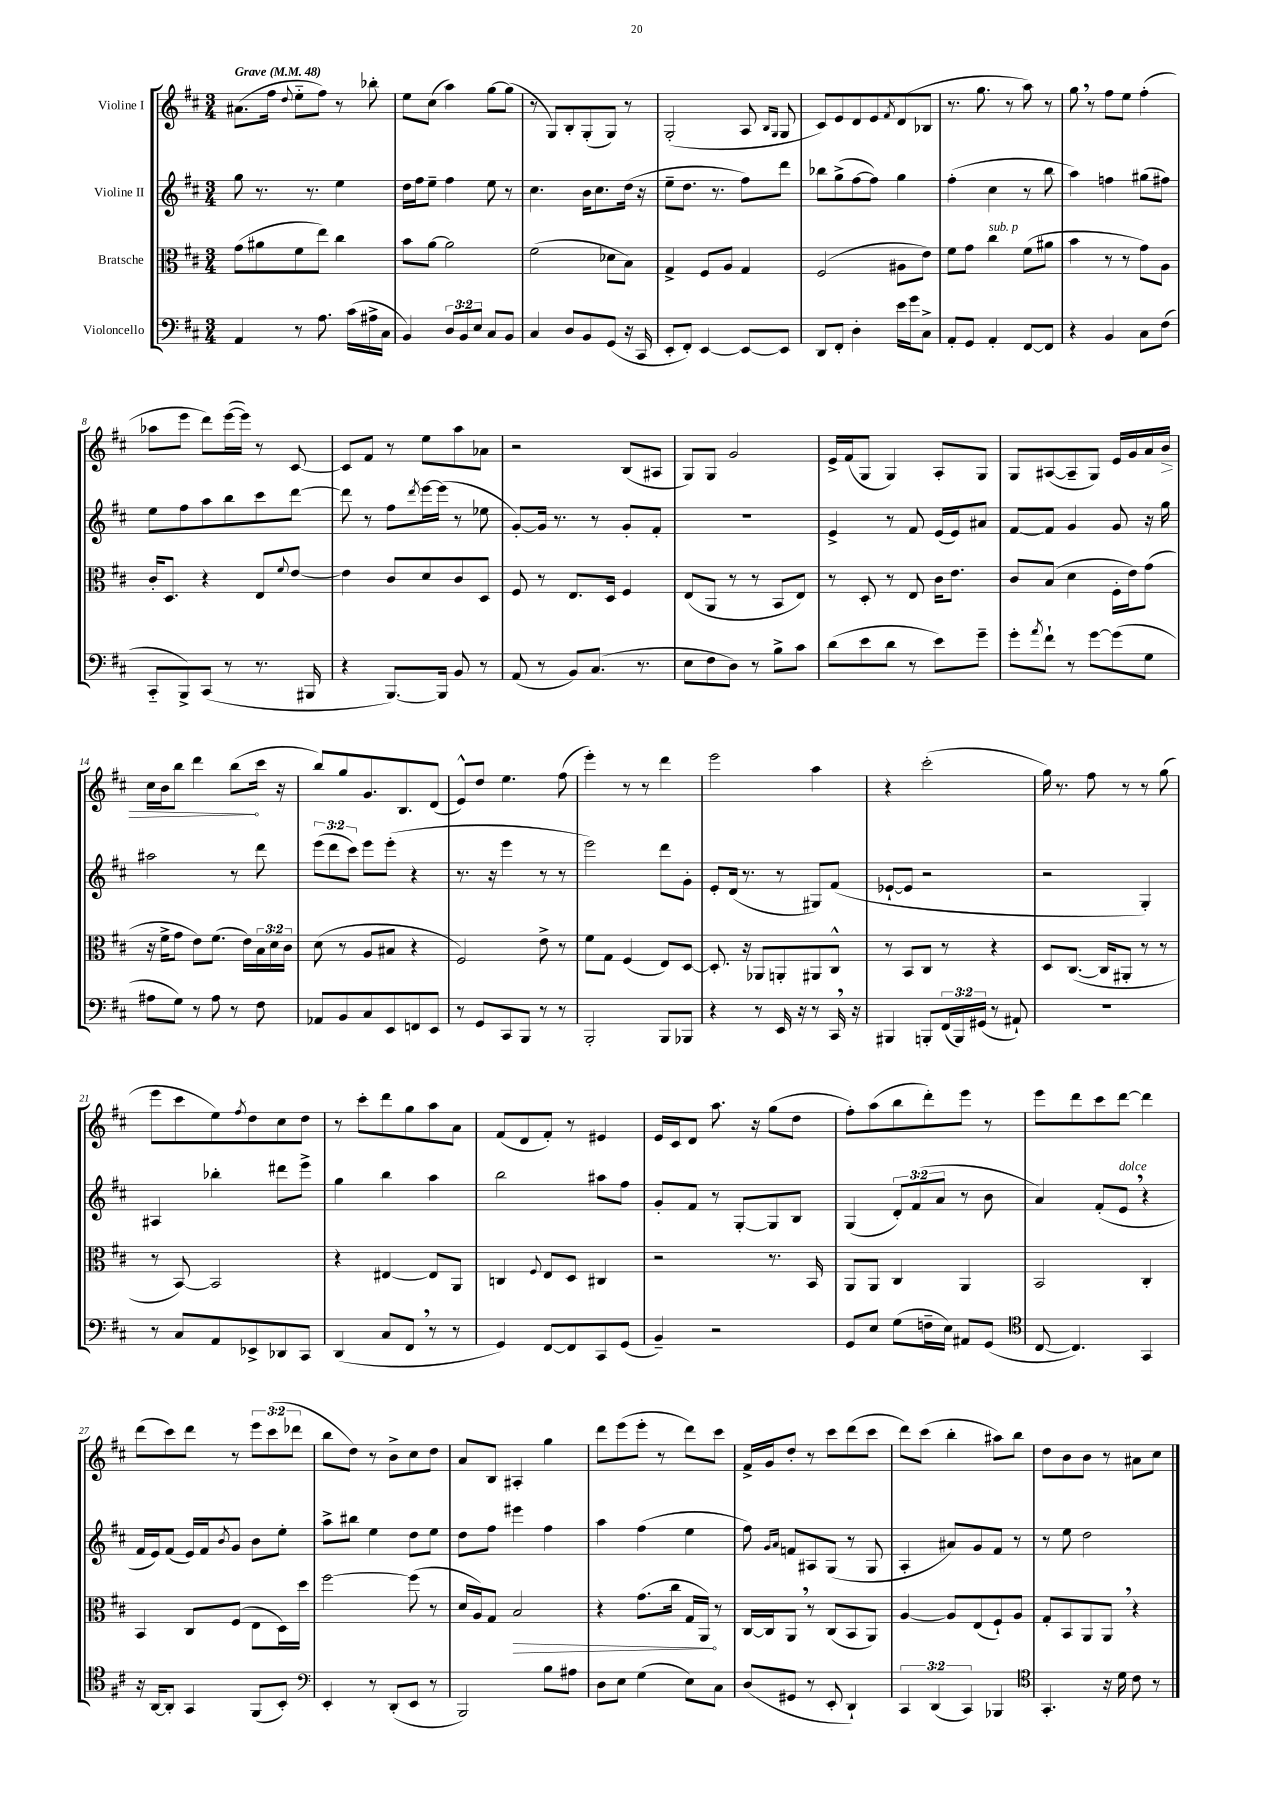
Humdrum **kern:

**kern	**kern	**dynam	**kern	**kern	**dynam
*part4	*part3	*part3	*part2	*part1	*part1
*staff4	*staff3	*staff3	*staff2	*staff1	*staff1
*I"Violoncello	*I"Bratsche	*	*I"Violine II	*I"Violine I	*
*clefF4	*clefC3	*	*clefG2	*clefG2	*
*k[f#c#]	*k[f#c#]	*	*k[f#c#]	*k[f#c#]	*
*M3/4	*M3/4	*	*M3/4	*M3/4	*
*MM48	*MM48	*	*MM48	*MM48	*
=1	=1	=1	=1	=1	=1
!	!	!	!	!LO:TX:a:B:t=Grave	!
4AA/	(8g\L	.	8gg\	(8.a#X\L	.
.	8a#X\	.	8.r	.	.
.	.	.	.	16ff#\Jk	.
.	.	.	.	8qqdd/	.
8r	8f#\	.	.	8ee\L	.
.	.	.	8.r	.	.
8.A\	8ee\J)	.	.	8ff#\J)	.
.	4cc#\	.	4ee\	8r	.
(16c#\LL	.	.	.	.	.
16A#X^\	.	.	.	8bb-X'\	.
16C#\JJ	.	.	.	.	.
=2	=2	=2	=2	=2	=2
4BB/)	8b\L	.	16dd\LL	8ee\L	.
.	.	.	16ff#\J	.	.
.	[8a\J	.	8ee~\J	(8cc#\J	.
12D/L	2a\]	.	4ff#\	4aa\)	.
12BB/	.	.	.	.	.
12E/J	.	.	.	.	.
8C#/L	.	.	8ee\	[8gg\L	.
8BB/J	.	.	8r	(8gg\J]	.
=3	=3	=3	=3	=3	=3
4C#/	(2f#\	.	4.cc#\	8r	.
.	.	.	.	8G/L)	.
8D/L	.	.	.	8B'/	.
8BB/	.	.	16b\KL	(8G'/	.
.	.	.	8.cc#\	.	.
(8GG/J	8d-X\L	.	.	8G/J)	.
16r	8B\J)	.	(16dd\Jk	8r	.
16CC#/	.	.	16r	.	.
=4	=4	=4	=4	=4	=4
8EE'/L	4G^/	.	8ee~\L	(2G'/	.
8FF#'/J)	.	.	8.dd\J	.	.
[4EE/	8F#/L	.	.	.	.
.	.	.	8.r	.	.
.	8A/J	.	.	.	.
8EE/L_	4G/	.	8ff#\L)	8A/	.
.	.	.	.	16qqB/LL	.
.	.	.	.	16qqG/JJ	.
8EE/J]	.	.	8ddd\J	8G/	.
=5	=5	=5	=5	=5	=5
8DD/L	(2F#/	.	8bb-X\L	8c#/L)	.
8FF#'/J	.	.	(8gg^\	8e/	.
4D'\	.	.	[8ff#\	8d/	.
.	.	.	8ff#\J])	8e/	.
.	.	.	.	8qf#/	.
16e\LL	8A#X\L	.	4gg\	(8d/	.
16g\J	.	.	.	.	.
8C#^\J	8e\J)	.	.	8B-X/J	.
=6	=6	=6	=6	=6	=6
8AA'/L	8f#\L	.	(4ff#'\	8.r	.
8GG/J	8g\J	.	.	.	.
.	.	.	.	8.gg\	.
!	!LO:TX:a:i:t=sub. p	!	!	!	!
4AA'/	4cc#\	.	4cc#\	.	.
.	.	.	.	8r	.
[8FF#/L	(8f#\L	.	8r	8aa\)	.
8FF#/J]	8a#X\J	.	8bb\	8r	.
=7	=7	=7	=7	=7	=7
4r	4b\	.	4aa\)	8gg,\	.
.	.	.	.	8r	.
4BB/	8r	.	4ffn\	8ff#\L	.
.	8r	.	.	8ee\J	.
8C#\L	8g\L)	.	(8gg#X\L	(4ff#'\	.
(8F#\J	8A\J	.	8ff#X\J)	.	.
!!LO:LB:g=z
=8	=8	=8	=8	=8	=8
8CC#/L	16c#'/KL	.	8ee\L	8aa-X\L	.
.	8.D/J	.	.	.	.
8BBB^/)	.	.	8ff#\	8eee\J	.
(8CC#/J	4r	.	8aa\	8ddd\L)	.
8r	.	.	8bb\	([16eee\L	.
.	.	.	.	16eee\JJ])	.
8.r	8E/L	.	8ccc#\	8r	.
.	8qqf#/	.	.	.	.
.	[8e/J	.	[8ddd\J	[8c#/	.
16BBB#X/	.	.	.	.	.
=9	=9	=9	=9	=9	=9
4r	4e\]	.	8ddd\]	8c#/L]	.
.	.	.	8r	8f#/J	.
[8.BBB/L)	8c#/L	.	8ff#\L	8r	.
.	.	.	8qddd/	.	.
.	8d/	.	[16eee\L	8ee\L	.
16BBB/Jk]	.	.	(16eee\JJ]	.	.
8BB/	8c#/	.	8r	8aa\	.
8r	8D/J	.	8ee-X\	8a-X\J	.
=10	=10	=10	=10	=10	=10
(8AA/	8F#/	.	[8g'/L)	2r	.
8r	8r	.	16g/Jk]	.	.
.	.	.	8.r	.	.
8BB/L)	8.E/L	.	.	.	.
(8.C#/J	.	.	8r	.	.
.	16D/Jk	.	.	.	.
.	4F#/	.	8g'/L	(8B/L	.
8.r	.	.	.	.	.
.	.	.	8f#'/J	8A#X/J	.
=11	=11	=11	=11	=11	=11
8E\L	(8E/L	.	2.r	8G/L)	.
8F#\	8AA/J	.	.	8G/J	.
8D\J)	8r	.	.	2g/	.
8r	8r	.	.	.	.
8B^\L	8BB/L	.	.	.	.
8c#\J	8E/J)	.	.	.	.
=12	=12	=12	=12	=12	=12
(8d\L	8r	.	4e^/	16e^/LL	.
.	.	.	.	(16f#/J	.
8e\	8D'/	.	.	8G/J	.
8d\J	8r	.	8r	4G/)	.
8r	8E/	.	8f#/	.	.
8e\L)	16c#\KL	.	(16e/LL	8A'/L	.
.	8.e\J	.	16e/J)	.	.
8g~\J	.	.	8a#X/J	8G/J	.
=13	=13	=13	=13	=13	=13
8g'\L	8c#/L	.	[8f#/L	8G/L	.
8qa/	.	.	.	.	.
8f#`\J	(8B/J	.	8f#/J]	([8A#X/	.
8r	4d\	.	4g/	8A#~/]	.
[8g\L	.	.	.	8G/J)	.
(8g\]	16F#'\LL	.	8g/	16e/LL	.
.	16e\J)	.	.	16g/	.
8G\J	(8g\J	.	16r	16a/	.
!	!	!	!	!	!LO:HP:b
.	.	.	16gg\	16b/JJ	>
!!LO:LB:g=z
=14	=14	=14	=14	=14	=14
8A#X\L	16r	.	2aa#X\	16cc#\LL	.
.	16f#^\KL	.	.	16b\J	.
8G\J)	8g\J	.	.	8bb\J	.
8r	8e\L)	.	.	4ddd\	.
8A#\	(8.f#\J	.	.	.	.
8r	.	.	8r	(8bb\L	.
.	16e\LL)	.	.	.	.
8F#\	24B\	.	8ddd\	16ccc#\Jk	]
.	24d\	.	.	.	.
.	.	.	.	16r	.
.	24c#\JJ	.	.	.	.
=15	=15	=15	=15	=15	=15
8AA-X/L	(8d\	.	(12eee\L	8bb/L)	.
.	.	.	12ddd\	.	.
8BB/	8r	.	.	8gg/	.
.	.	.	12ccc#\J)	.	.
8C#/	8A/L	.	8eee\L	8.g/	.
8EE/	8B#X/J	.	(8eee'\J	.	.
.	.	.	.	8.B/	.
8FFn/	4r	.	4r	.	.
8EE/J	.	.	.	(8d/J	.
=16	=16	=16	=16	=16	=16
8r	2F#/)	.	8.r	8e^^/L)	.
8GG/L	.	.	.	8dd/J	.
.	.	.	16r	.	.
8CC#/	.	.	4eee\	4.ee\	.
8BBB/J	.	.	.	.	.
8r	8e^\	.	8r	.	.
8r	8r	.	8r	(8ff#\	.
=17	=17	=17	=17	=17	=17
2BBB'/	8f#\L	.	2eee\)	4eee'\)	.
.	8G\J	.	.	.	.
.	(4F#/	.	.	8r	.
.	.	.	.	8r	.
8BBB/L	8E/L)	.	8ddd\L	4ddd\	.
8BBB-X/J	[8D/J	.	8g'\J	.	.
=18	=18	=18	=18	=18	=18
4r	8.D'/]	.	8e'/L	2eee\	.
.	.	.	(16d/Jk	.	.
.	16r	.	8.r	.	.
8r	8AA-X/L	.	.	.	.
16EE/	8AAn'/	.	8r	.	.
16r	.	.	.	.	.
8r	8AA#X/	.	8G#X/L)	4aa\	.
16CC#,/	8C#^^/J	.	(8f#/J	.	.
16r	.	.	.	.	.
=19	=19	=19	=19	=19	=19
4BBB#X/	8r	.	[8e-X`/L	4r	.
.	8BB/L	.	8e-/J]	.	.
8BBBn'/L	8C#/J	.	2r	(2ccc#'\	.
(24FF#/L	8r	.	.	.	.
24BBB/)	.	.	.	.	.
(24GG#X/JJ	.	.	.	.	.
8r	4r	.	.	.	.
8AA#X`/)	.	.	.	.	.
=20	=20	=20	=20	=20	=20
2.r	8D/L	.	2r	16gg\)	.
.	.	.	.	8.r	.
.	([8.C#/J	.	.	.	.
.	.	.	.	8ff#\	.
.	16C#/KL]	.	.	.	.
.	8AA#X'/J	.	.	8r	.
.	8r	.	4G'/)	8r	.
.	8r	.	.	(8gg\	.
!!LO:LB:g=z
=21	=21	=21	=21	=21	=21
8r	8r	.	4A#X/	8eee\L	.
8C#/L	[8BB/)	.	.	8ccc#\	.
8AA/	2BB/]	.	4bb-X'\	8ee\)	.
.	.	.	.	8qff#/	.
8EE-X^/	.	.	.	8dd\	.
8DD-X/	.	.	8ddd#X\L	8cc#\	.
8CC#/J	.	.	8eee^\J	8dd\J	.
=22	=22	=22	=22	=22	=22
(4DD/	4r	.	4gg\	8r	.
.	.	.	.	8ccc#'\L	.
8C#/L	[4E#X/	.	4bb\	8ddd\	.
8FF#,/J	.	.	.	8gg\	.
8r	8E#/L]	.	4aa\	8aa\	.
8r	8AA/J	.	.	8a\J	.
=23	=23	=23	=23	=23	=23
4GG/)	4Cn/	.	2bb\	(8f#/L	.
.	.	.	.	8d/	.
.	8qqF#/	.	.	.	.
[8FF#/L	8E/L	.	.	8f#'/J)	.
8FF#/]	8D/J	.	.	8r	.
8CC#/	4C#X/	.	8aa#X\L	4e#X/	.
(8GG/J	.	.	8ff#\J	.	.
=24	=24	=24	=24	=24	=24
4BB~/)	2r	.	8g'/L	16e/LL	.
.	.	.	.	16c#/J	.
.	.	.	8f#/J	8d/J	.
2r	.	.	8r	8.aa\	.
.	.	.	[8G'/L	.	.
.	.	.	.	16r	.
.	8.r	.	8G/]	(8gg\L	.
.	.	.	8B/J	8dd\J	.
.	16BB/	.	.	.	.
=25	=25	=25	=25	=25	=25
8GG/L	8AA/L	.	(4G/	8ff#'\L)	.
8E/J	8AA/J	.	.	(8aa\	.
(8G\L	4C#/	.	12d'/L)	8bb\	.
.	.	.	(12f#/	.	.
16Fn~\L	.	.	.	8ddd'\)	.
.	.	.	12a/J	.	.
16E\JJ)	.	.	.	.	.
8AA#X/L	4AA/	.	8r	8eee\J	.
(8GG/J	.	.	8b\	8r	.
=26	=26	=26	=26	=26	=26
*clefC4	*	*	*	*	*
[8C#/	2BB/	.	4a/)	8eee\L	.
4.C#/])	.	.	.	8ddd\	.
.	.	.	(8f#'/L	8ccc#\	.
!	!	!	!LO:TX:a:i:t=dolce	!	!
.	.	.	8e,/J	[8ddd\J	.
4GG/	4C#'/	.	4r	4ddd\]	.
!!LO:LB:g=z
=27	=27	=27	=27	=27	=27
16r	4BB/	.	16f#/LL	(8ddd\L	.
[16AA/KL	.	.	16e/J)	.	.
8AA'/J]	.	.	(8f#/J	8ccc#\)	.
4GG/	8C#/L	.	16e/LL)	8ddd\J	.
.	.	.	16f#/J	.	.
.	.	.	8qb/	.	.
.	(8F#/J	.	8g/J	8r	.
(8FF#/L	8E\L	.	8b\L	12eee\L	.
.	.	.	.	(12ccc#\	.
8BB'/J)	16D\L)	.	8ee'\J	.	.
.	.	.	.	12ddd-X\J	.
.	16dd\JJ	.	.	.	.
=28	=28	=28	=28	=28	=28
*clefF4	*	*	*	*	*
4EE'/	[2ff#\	.	8aa^\L	8bb\L	.
.	.	.	8bb#X\J	8dd\J)	.
8r	.	.	4ee\	8r	.
(8DD'/L	.	.	.	8b^\L	.
8EE/J	(8ff#\]	.	8dd\L	8cc#\	.
8r	8r	.	8ee\J	8dd\J	.
=29	=29	=29	=29	=29	=29
2BBB/)	16d/LL	.	8dd\L	8a/L	.
.	16A/J)	.	.	.	.
.	8G/J	.	8ff#\J	8B/J	.
!	!	!LO:HP:b	!	!	!
.	2B/	>	4eee#X\	4A#X'/	.
8B\L	.	.	4ff#\	4gg\	.
8A#X\J	.	.	.	.	.
=30	=30	=30	=30	=30	=30
8D\L	4r	.	4aa\	8ddd\L	.
8E\J	.	.	.	(8eee\	.
(4G\	(8.g\L	.	(4ff#\	8eee'\J	.
.	.	.	.	8r	.
.	16cc#\Jk	.	.	.	.
8E\L)	16G/LL	.	4ee\	8ddd\L)	.
.	16AA/JJ)	.	.	.	.
8C#\J	8r	]	.	8ccc#\J	.
=31	=31	=31	=31	=31	=31
(8D/L	[16C#/LL	.	8ff#\)	16f#^/LL	.
.	16C#/J]	.	.	16g/J	.
.	.	.	16qqg/LL	.	.
.	.	.	16qqa/JJ	.	.
8GG#X/J	8AA,/J	.	8fn/L	8dd'/J	.
8r	8r	.	8A#X/	8r	.
8EE'/	(8C#/L	.	(8G/J	8ccc#\L	.
4DD`/)	8BB/	.	8r	(8ddd\	.
.	8AA/J)	.	8G/	8ccc#\J	.
=32	=32	=32	=32	=32	=32
6CC#/	[4A/	.	4A'/	8ddd\L)	.
.	.	.	.	(8ccc#\J	.
(6DD/	.	.	.	.	.
.	8A/L]	.	8a#X/L)	4bb'\	.
6CC#/)	.	.	.	.	.
.	(8E/	.	8g/	.	.
4BBB-X/	8F#`/)	.	8f#/J	8aa#X\L)	.
.	8A/J	.	8r	8bb\J	.
=33	=33	=33	=33	=33	=33
*clefC4	*	*	*	*	*
4.GG'/	8G'/L	.	8r	8dd\L	.
.	8BB/	.	8ee\	8b\	.
.	8AA/	.	2dd\	8b\J	.
16r	8AA,/J	.	.	8r	.
16d\	.	.	.	.	.
8c#\	4r	.	.	8a#X\L	.
8r	.	.	.	8cc#\J	.
==	==	==	==	==	==
*-	*-	*-	*-	*-	*-
